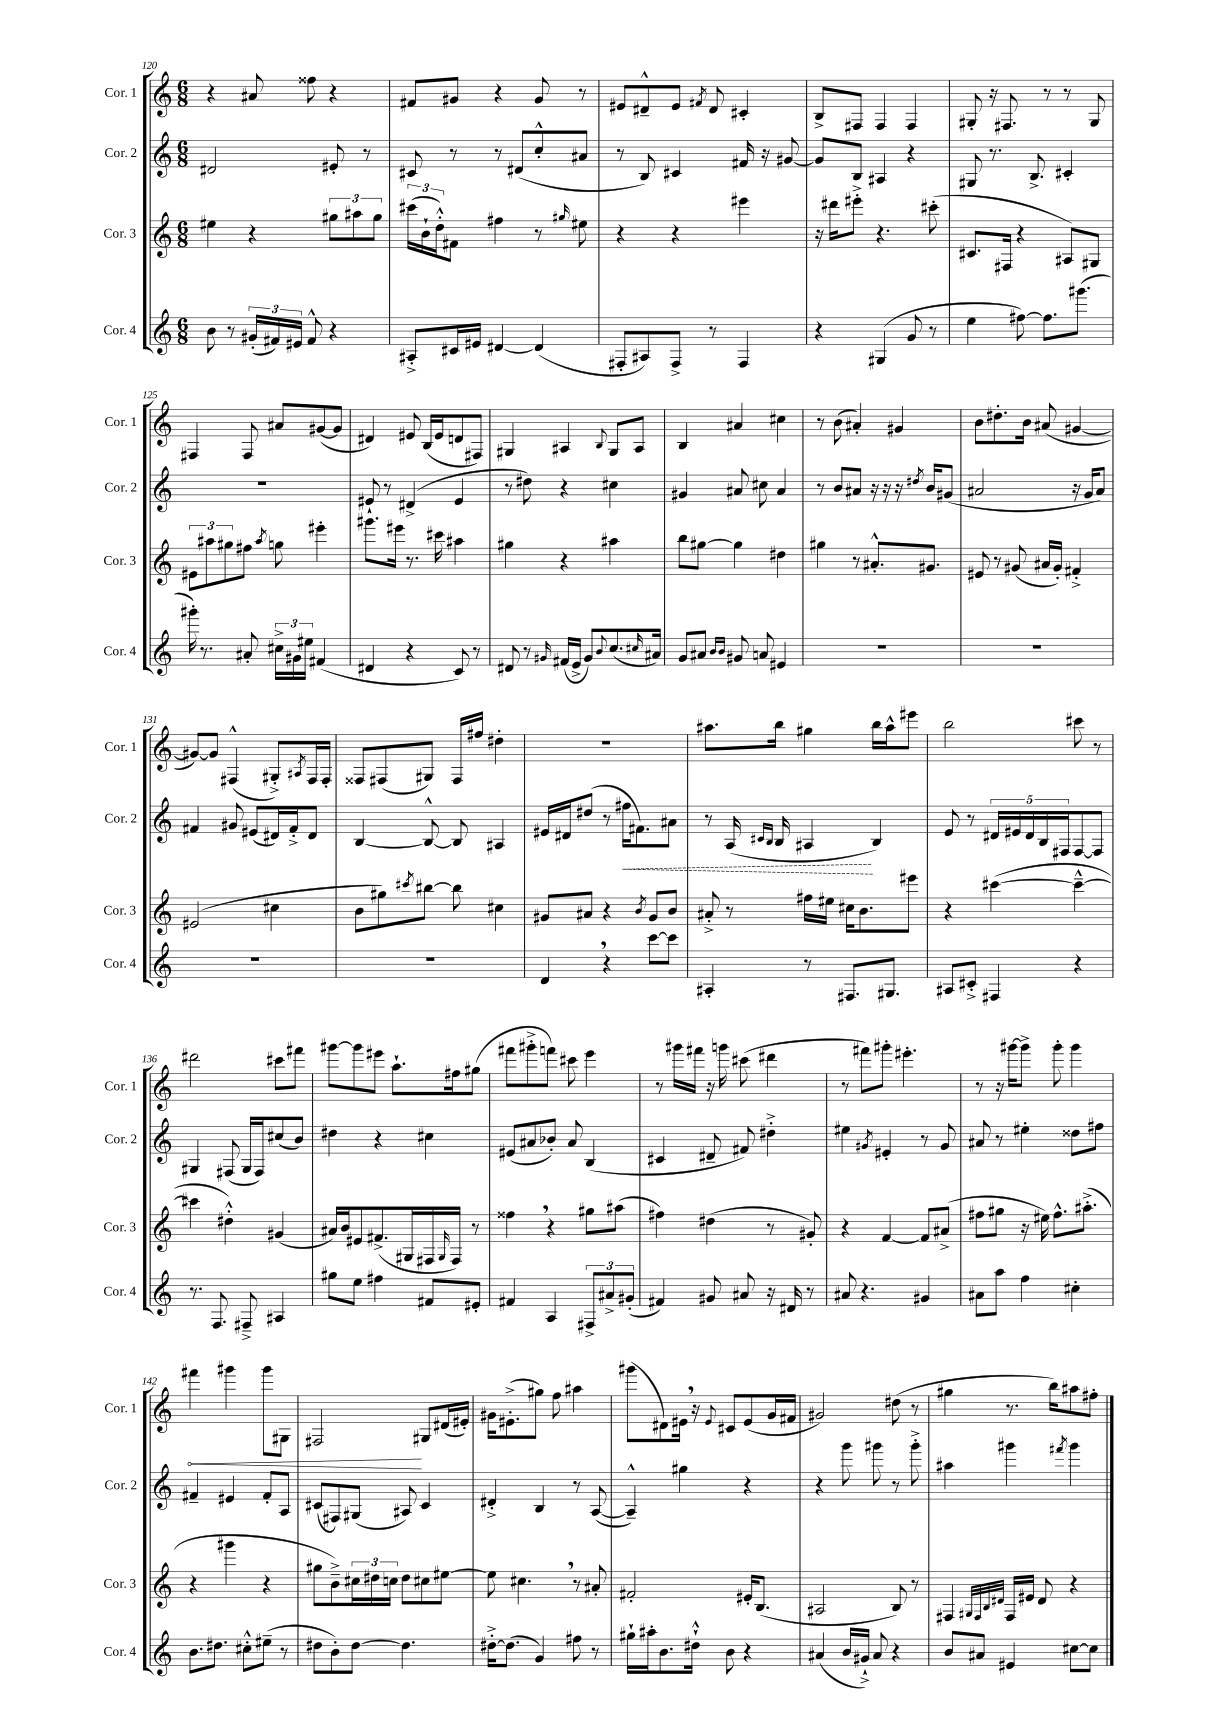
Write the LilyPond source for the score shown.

<<
\new StaffGroup <<
\new Staff = "s0" \with { instrumentName = "Cor. 1" shortInstrumentName = "Cor. 1" } {
    \clef treble \key c \major \numericTimeSignature \time 6/8
    r4 ais'8 fisis''8 r4 |
    fis'8 gis'8 r4 gis'8 r8 |
    eis'8 dis'8---^ eis'8 \acciaccatura { fis'8 } dis'8 cis'4-. |
    b8-> fis8 fis4 fis4 |
    gis8-. r16 fis8. r8 r8 gis8 |
    fis4 fis8 ais'8 gis'8~( gis'8 |
    dis'4) eis'8 b16( eis'16 d'8 fis8) |
    gis4 ais4 \appoggiatura { b8 } gis8 ais8 |
    b4 ais'4 cis''4 |
    r8 b'8( ais'4-.) gis'4 |
    b'8 dis''8.-. b'16 ais'8( gis'4~ |
    gis'8~) gis'8 fis4-^( gis8-.->) \acciaccatura { ais8 } fis16 fis16-. |
    fisis8 fis8( gis8) fis16 fis''16 dis''4-. |
    R2. |
    ais''8. b''16 gis''4 b''16 ais''16-^ eis'''8 |
    b''2 cis'''8 r8 |
    dis'''2 cis'''8 fis'''8 |
    gis'''8~ gis'''8 eis'''8 a''8.-! fis''16 gis''8( |
    fis'''8 gis'''8-.-> f'''8) cis'''8 e'''4 |
    r8 gis'''16 fis'''16 r16 g'''16 cis'''8( dis'''4 |
    r8 fis'''8) gis'''8-. eis'''4.-. |
    r8 r16 gis'''16~ gis'''8-> gis'''8-. gis'''4 |
    \once \override Hairpin.circled-tip = ##t fis'''4\< gis'''4 gis'''8 gis8 |
    fis2\! gis8 dis'16( eis'16-.) |
    gis'16 eis'8.-.->( gis''8) f''8 ais''4 |
    gis'''8( dis'8) eis'16 \breathe r16 \appoggiatura { eis'8 } cis'8 eis'8( g'16 fis'16 |
    gis'2) dis''8( r8 |
    gis''4 r8. b''16) ais''8 fis''8-. \bar "|." |
}
\new Staff = "s1" \with { instrumentName = "Cor. 2" shortInstrumentName = "Cor. 2" } {
    \clef treble \key c \major \numericTimeSignature \time 6/8
    dis'2 eis'8-. r8 |
    cis'8 r8 r8 dis'8( c''8-.-^ ais'8 |
    r8 b8) cis'4 fis'16 r16 gis'8~ |
    gis'8 b8 ais4 r4 |
    gis8 r8. b8.-> cis'4-. |
    R2. |
    eis'8-! r8 dis'4->( eis'4 |
    r8 dis''8) r4 cis''4 |
    gis'4 ais'8 cis''8 ais'4 |
    r8 b'8 ais'8 r16 r16 r16 \acciaccatura { dis''8 } b'16 gis'8( |
    ais'2 r16 g'16 ais'8) |
    fis'4 gis'8 eis'8( dis'16) fis'16-.-> dis'8 |
    b4~ b8~-^ b8 ais4 |
    eis'16 dis'16 dis''8( r8 \once \override Hairpin.style = #'dashed-line fis''16\< fis'8.) ais'8 |
    r8 a16( \grace { cis'16 b16 } b16 ais4\! b4) |
    e'8 r8 \tuplet 5/4 { dis'16 eis'16 dis'16 b16 fis16 } fis8~ fis8 |
    gis4 fis8( gis16 fis16) cis''8( b'8) |
    dis''4 r4 cis''4 |
    eis'8( ais'8 bes'8-.) ais'8 b4( |
    cis'4 dis'8-- fis'8) dis''4-.-> |
    eis''4 \acciaccatura { gis'8 } eis'4-. r8 gis'8 |
    ais'8 r8 eis''4-. disis''8 fis''8 |
    fis'4-- eis'4 fis'8-. a8 |
    cis'8( fis8) gis8( ais8) cis'4 |
    dis'4-.-> b4 r8 a8~( |
    a4---^) gis''4 r4 |
    r4 g'''8 gis'''8 r8 gis'''8-.-> |
    ais''4 gis'''4 \acciaccatura { fis'''8 } gis'''4 \bar "|." |
}
\new Staff = "s2" \with { instrumentName = "Cor. 3" shortInstrumentName = "Cor. 3" } {
    \clef treble \key c \major \numericTimeSignature \time 6/8
    eis''4 r4 \tuplet 3/2 { gis''8 ais''8 gis''8 } |
    \tuplet 3/2 { cis'''16( b'16-! d''16-.-^) } fis'8 fis''4 r8 \grace { gis''16 } eis''8 |
    r4 r4 eis'''4 |
    r16 dis'''16 eis'''8-.-> r4. cis'''8-.( |
    cis'8. fis16 r4 ais8) gis8 |
    \tuplet 3/2 { eis'8 ais''8 gis''8 } fis''8 \acciaccatura { ais''8 } g''8 eis'''4-. |
    gis'''8. eis'''16 r8. cis'''16 ais''4 |
    gis''4 r4 ais''4 |
    b''8 gis''8~ gis''4 dis''4 |
    gis''4 r8 ais'8.-.-^ gis'8. |
    eis'8 r8 gis'8( ais'16 gis'16-.) fis'4-.-> |
    eis'2( cis''4 |
    b'8 gis''8) \acciaccatura { cis'''8 } bis''8~ bis''8 cis''4 |
    gis'8 ais'8 r4 \acciaccatura { b'8 } gis'8 b'8 |
    ais'8-.-> r8 fis''16 eis''16 cis''16 b'8. eis'''8 |
    r4 cis'''4~( cis'''4~---^ |
    cis'''4 dis''4-.-^) gis'4( |
    ais'16) b'16 eis'8 fis'8.->( gis16 fis16 \grace { gis16 } fis16) r8 |
    fisis''4 \breathe r4 gis''8 ais''8( |
    fis''4) dis''4( r8 gis'8-.) |
    r4 f'4~ f'8 ais'8->( |
    fis''8 gis''8 r16 eis''16) fis''8.-^ ais''8.-.->( |
    r4 gis'''4 r4 |
    gis''8 b'8--->) \tuplet 3/2 { cis''16 dis''16 c''16 } dis''8 cis''8 eis''8~ |
    eis''8 cis''4. \breathe r8 ais'8-. |
    fis'2-. eis'16-. b8.( |
    ais2 b8) r8 |
    fis4 \grace { gis32 fis32 b32 dis'32 } fis16 eis'16 dis'8 r4 \bar "|." |
}
\new Staff = "s3" \with { instrumentName = "Cor. 4" shortInstrumentName = "Cor. 4" } {
    \clef treble \key c \major \numericTimeSignature \time 6/8
    b'8 r8 \tuplet 3/2 { gis'16-.( fis'16) eis'16 } fis'8-^ r4 |
    ais8-.-> cis'16 eis'16 dis'4~ dis'4( |
    fis8-. ais8) fis8-> r8 fis4 |
    r4 gis4( g'8 r8 |
    e''4 fis''8~) fis''8. gis'''8.( |
    gis'''16-.) r8. ais'8-. \tuplet 3/2 { cis''16-> gis'16 eis''16 } fis'4( |
    dis'4 r4 c'8) r8 |
    dis'8 r8 \grace { gis'16 } fis'16( e'16-> gis'8) \appoggiatura { b'8 } c''8.( \grace { cis''16 } ais'16) |
    g'8 ais'8 \grace { b'16 b'16 } gis'8 a'8 eis'4 |
    R2. |
    R2. |
    R2. |
    R2. |
    d'4 \breathe r4 c'''8~ c'''8 |
    ais4-. r8 fis8. gis8. |
    ais8 cis'8-.-> fis4 r4 |
    r8. f8. fis8---> ais4 |
    gis''8 e''8 fis''4 fis'8 eis'8-. |
    fis'4 a4 \tuplet 3/2 { fis8-> ais'8-> gis'8-.( } |
    fis'4) gis'8 ais'8 r16 dis'16 r8 |
    ais'8 r4. gis'4 |
    ais'8 a''8 f''4 cis''4-. |
    b'8. dis''8. cis''8-.-^ eis''8--( r8 |
    dis''8 b'8-.) dis''8~ dis''4. |
    dis''16~-.-> dis''8.( g'4) fis''8 r8 |
    gis''16-! ais''16-. b'8. dis''16-!-^ b'8 r4 |
    ais'4( b'16 gis'16-!->) ais'8 r4 |
    b'8 ais'8 eis'4 cis''8~ cis''8 \bar "|." |
}
>>
>>
\layout { \context { \Score currentBarNumber = #120 } }
